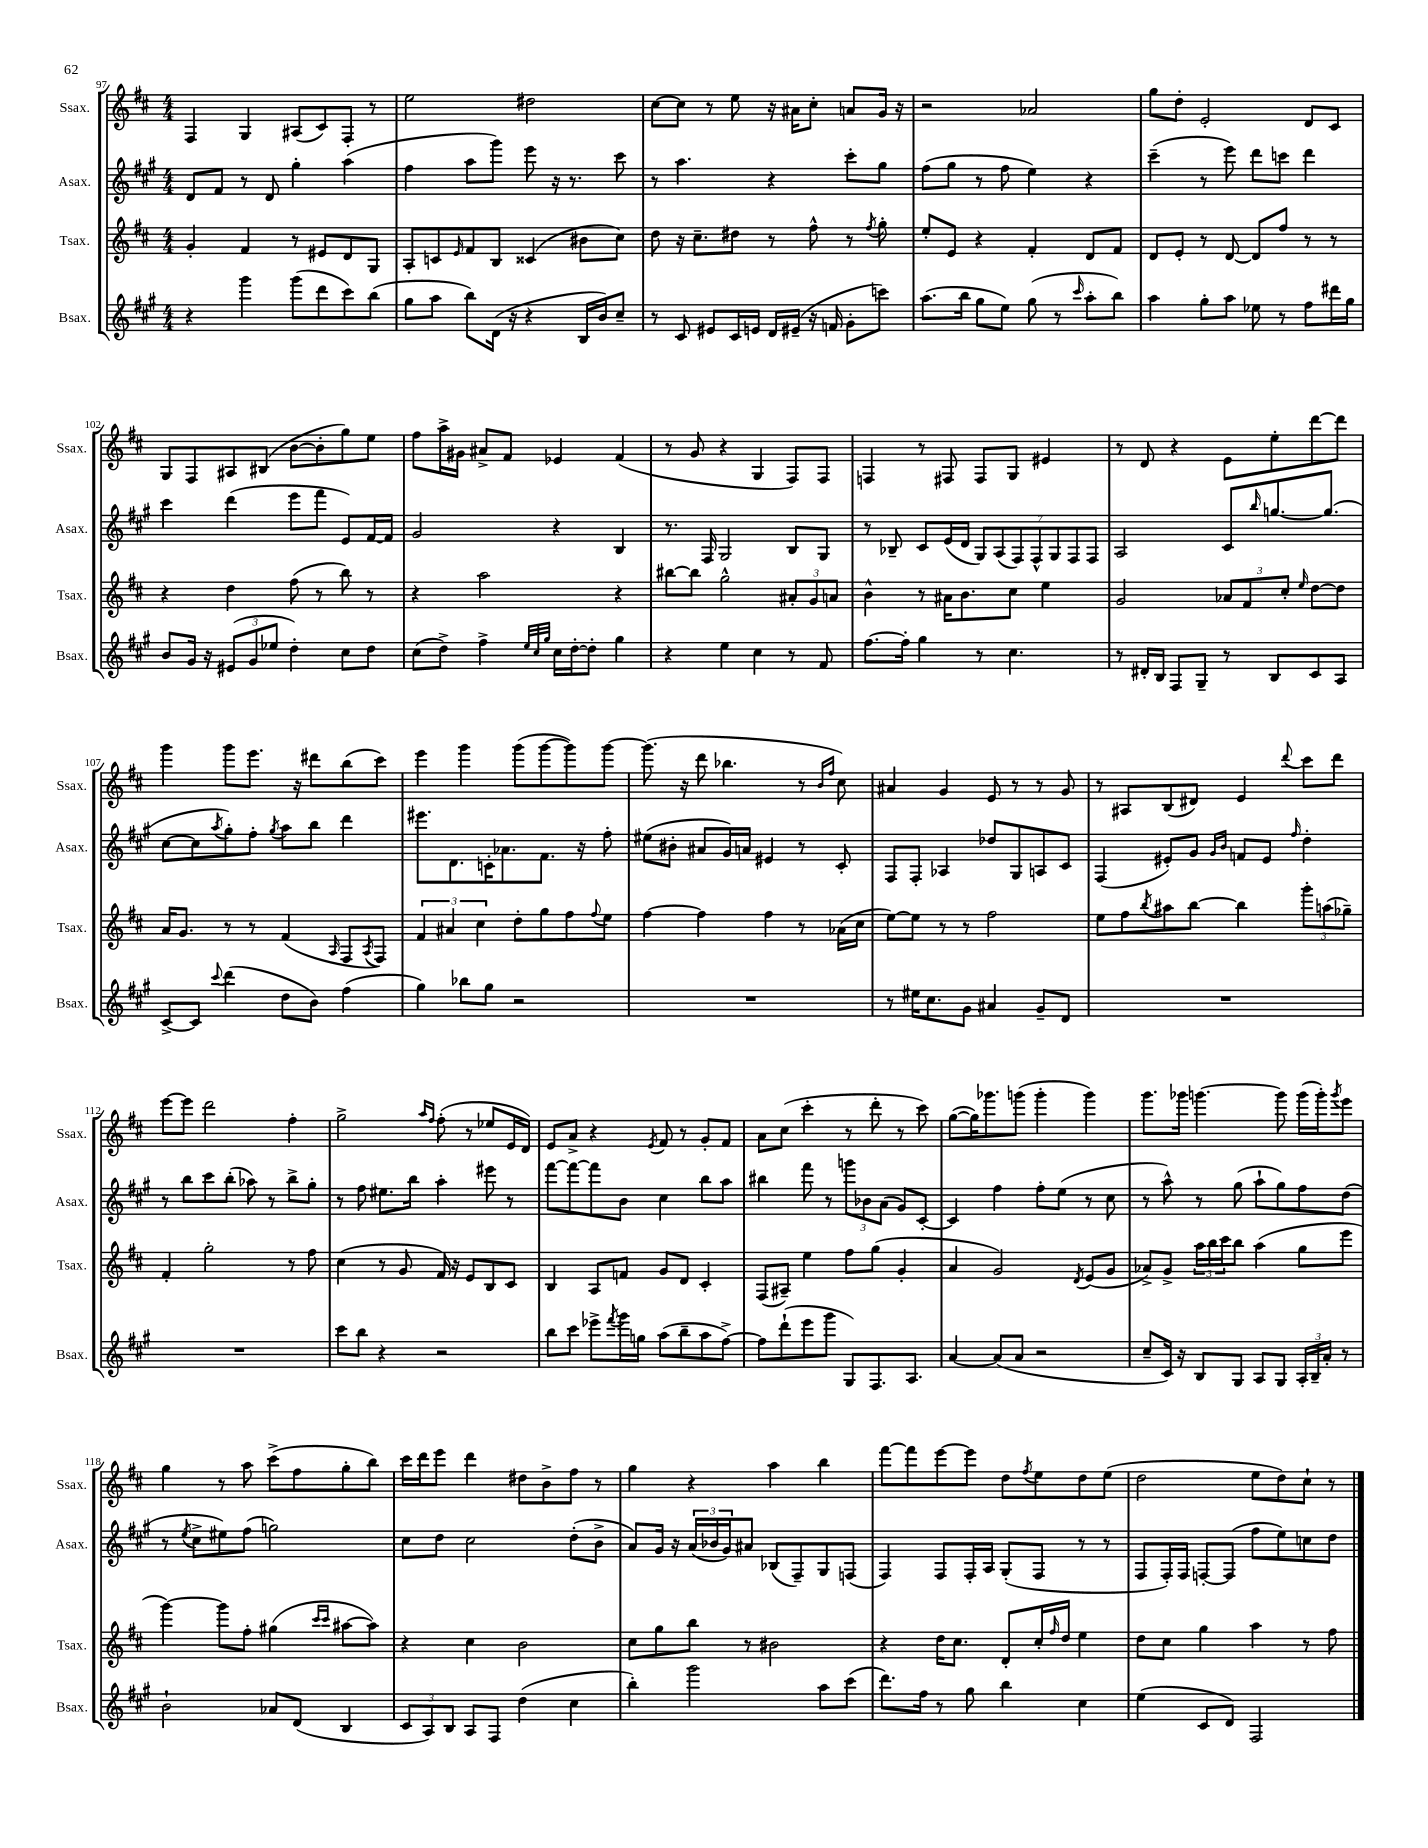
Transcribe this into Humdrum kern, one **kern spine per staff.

**kern	**kern	**kern	**kern
*staff4	*staff3	*staff2	*staff1
*clefG2	*clefG2	*clefG2	*clefG2
*k[f#c#g#]	*k[f#c#]	*k[f#c#g#]	*k[f#c#]
*M4/4	*M4/4	*M4/4	*M4/4
4r	4g'/	8d/L	4F#/
.	.	8f#/J	.
4ggg#\	4f#/	8r	4G/
.	.	8d/	.
(8ggg#\L	8r	4gg#'\	(8A#/L
8ddd\	8e#/L	.	8c#/)
8ccc#\)	8d/	(4aa\	8F#'/J
(8bb\J	8G/J	.	8r
=	=	=	=
8gg#\L	8A'/L	4ff#\	2ee\
8aa\J	8c/	.	.
.	16qqe/	.	.
8bb\L)	8f#/	8aa\L	.
(16d\Jk	8B/J	8ggg#\J)	.
16r	.	.	.
4r	(4c##/	8eee\	2dd#\
.	.	16r	.
.	.	8.r	.
16B/LL	8b#\L	.	.
16b/J)	.	.	.
8cc#~/J	8cc#\J)	8ccc#\	.
=	=	=	=
8r	8dd\	8r	[8cc#\L
8c#/	16r	4.aa\	8cc#\]J
.	8.cc#~\L	.	.
8e#/L	.	.	8r
16c#/L	8dd#\J	.	8ee\
16e/JJ	.	.	.
16d/LL	8r	4r	16r
(16e#~/JJ	.	.	16a#\LK
16r	8ff#^^\	.	8cc#'\J
16f/	.	.	.
8g#'\L	8r	8ccc#'\L	8a/L
.	8qff#/	.	.
8ccc\J)	8gg'\	8gg#\J	16g/Jk
.	.	.	16r
=	=	=	=
(8.aa\L	8ee'/L	(8ff#\L	2r
.	8e/J	8gg#\J	.
16bb\Jk	.	.	.
8gg#\L	4r	8r	.
8ee\J)	.	8ff#\	.
(8gg#\	4f#'/	4ee\)	2a-/
8r	.	.	.
16qqccc#/	.	.	.
8aa'\L	8d/L	4r	.
8bb\J)	8f#/J	.	.
=	=	=	=
4aa\	8d/L	(4ccc#~\	8gg\L
.	8e'/J	.	8dd'\J
8gg#'\L	8r	8r	2e'/
8aa\J	[8d/	8eee\)	.
8ee-\	8d/]L	8ddd\L	.
8r	8ff#/J	8ccc\J	.
8ff#\L	8r	4ddd\	8d/L
16ddd#\L	8r	.	8c#/J
16gg#\JJ	.	.	.
=	=	=	=
8b/L	4r	4ccc#\	8G/L
16g#/Jk	.	.	8F#/
16r	.	.	.
(12e#/L	4dd\	(4ddd\	8A#/
12g#/	.	.	.
.	.	.	(8B#/J
12ee-/J	.	.	.
4dd'\)	(8ff#\	8eee\L	[8b\L
.	8r	8fff#\J	8b'\]
8cc#\L	8bb\)	8e/L)	8gg\)
8dd\J	8r	[16f#/L	8ee\J
.	.	16f#/]JJ	.
=	=	=	=
(8cc#\L	4r	2g#/	8ff#\L
8dd^\J)	.	.	16aa^\L
.	.	.	16g#\JJ
4ff#^\	2aa\	.	8a#^/L
.	.	.	8f#/J
32qqee/LLL	.	.	.
32qqcc#/	.	.	.
32qqgg#/JJJ	.	.	.
16cc#\LL	.	4r	4e-/
[16dd'\J	.	.	.
8dd'\]J	.	.	.
4gg#\	4r	4B/	(4f#/
=	=	=	=
4r	[8bb#\L	8.r	8r
.	8bb#\]J	.	8g/
.	.	16F#/	.
4ee\	2gg^^\	2G#/	4r
4cc#\	.	.	4G/
8r	12a#'/L	8B/L	8F#/L)
.	12g/	.	.
8f#/	.	8G#/J	8F#/J
.	12a/J	.	.
=	=	=	=
[8.ff#\L	4b^^\	8r	4F/
.	.	8B-~/	.
16ff#'\]Jk	.	.	.
4gg#\	8r	8c#/L	8r
.	16a#\LK	(16e/L	8F#/
.	8.b\	16d/JJ	.
8r	.	14G#/L)	8F#/L
.	.	(14A/	.
4.cc#\	8cc#\J	.	8G/J
.	.	14F#/)	.
.	.	14F#^^/	.
.	4ee\	.	4e#/
.	.	14G#/	.
.	.	14F#/	.
.	.	14F#/J	.
=	=	=	=
8r	2g/	2A/	8r
16d#'/LL	.	.	8d/
16B/JJ	.	.	.
8F#/L	.	.	4r
8G#~/J	.	.	.
8r	12a-/L	8c#/L	8e\L
.	12f#/	.	.
.	.	16qqbb/	.
8B/L	.	[8.gg/	8ee'\
.	12cc#'/J	.	.
.	16qqee/	.	.
8c#/	[8dd\L	.	[8ddd\
.	.	(8.gg/]J	.
8A/J	8dd\]J	.	8ddd\]J
=	=	=	=
[8c#^/L	16a/LK	[8cc#\L	4ggg\
.	8.g/J	.	.
8c#/]J	.	8cc#\]	.
8qqccc#/	.	8qaa/	.
(4ddd\	8r	8gg#'\)	8ggg\L
.	8r	8ff#'\J	8.eee\J
.	.	8qgg#/	.
8dd\L	(4f#/	8aa\L	.
.	.	.	16r
8b\J)	.	8bb\J	8ddd#\L
.	16qqA/	.	.
(4ff#\	8F#/L	4ddd\	(8bb\
.	8qA/	.	.
.	8F#/J)	.	8ccc#\J)
=	=	=	=
4gg#\)	6f#/	8.eee#\L	4eee\
.	6a#/	.	.
.	.	8.d\	.
8bb-\L	.	.	4ggg\
.	6cc#\	.	.
8gg#\J	.	16c'\K	.
.	.	8.a-\	.
2r	8dd'\L	.	(8ggg\L
.	8gg\	8.f#\J	[8ggg\
.	8ff#\	.	8ggg\])
.	.	16r	.
.	8qqff#/	.	.
.	8ee\J	8ff#'\	[8ggg\J
=	=	=	=
1r	[4ff#\	(8ee#\L	(8.ggg\]
.	.	8b#'\J	.
.	.	.	16r
.	4ff#\]	8a#/L	8ddd\
.	.	16g#/L)	4.bb-\
.	.	16a/JJ	.
.	4ff#\	4e#/	.
.	8r	8r	8r
.	.	.	16qqb/LL
.	.	.	16qqff#/JJ
.	(16a-\LL	8c#'/	8cc#\)
.	16cc#\JJ	.	.
=	=	=	=
8r	[8ee\L)	8F#/L	4a#/
16ee#\LK	8ee\]J	8F#'/J	.
8.cc#\	.	.	.
.	8r	4A-/	4g/
8g#\J	8r	.	.
4a#/	2ff#\	8dd-/L	8e/
.	.	8G#/	8r
8g#~/L	.	8A/	8r
8d/J	.	8c#/J	8g/
=	=	=	=
1r	8ee\L	(4F#/	8r
.	8ff#\	.	8A#/L
.	8qbb/	.	.
.	8aa#\	8e#'/L)	(8B/
.	[8bb\J	8g#/J	8d#/J)
.	.	16qqg#/LL	.
.	.	16qqb/JJ	.
.	4bb\]	8f/L	4e/
.	.	8e#/J	.
.	.	16qqff#/	8qqddd/
.	12ggg'\L	4dd'\	8ccc#\L
.	(12aa\	.	.
.	.	.	8ddd\J
.	12gg-~\J)	.	.
=	=	=	=
1r	4f#'/	8r	[8eee\L
.	.	8bb\L	8eee\]J
.	2gg'\	8ccc#\	2ddd\
.	.	(8bb'\J	.
.	.	8aa-\)	.
.	.	8r	.
.	8r	8bb^\L	4ff#'\
.	8ff#\	8gg#'\J	.
=	=	=	=
8ccc#\L	(4cc#\	8r	2gg^\
8bb\J	.	8ff#\	.
4r	8r	8.ee#\L	.
.	8g/	.	.
.	.	16bb\Jk	.
.	.	.	16qqaa/LL
.	.	.	16qqff#/JJ
2r	16f#/)	4aa'\	(8ff#'\
.	16r	.	.
.	8e/L	.	8r
.	8B/	8eee#\	8ee-/L
.	8c#/J	8r	16e/L
.	.	.	16d/JJ)
=	=	=	=
8bb\L	4B/	[8fff#\L	8e/L
8ccc#\J	.	8fff#\_	8a^/J
8eee-^\L	8A/L	8fff#\]	4r
8qfff#/	.	.	.
16ggg#\L	8f/J	8b\J	.
16gg\JJ	.	.	.
.	.	.	8qe/
(8aa\L	8g/L	4cc#\	8f#/
8bb~\	8d/J	.	8r
8aa\	4c#'/	8bb\L	8g'/L
[8ff#^\J)	.	8aa\J	8f#/J
=	=	=	=
8ff#\]L	(8F#/L	4bb#\	8a\L
(8ddd`\	8A#~/J)	.	(8cc#\J
8eee\	4ee\	8fff#\	4ccc#'\
8ggg#\J	.	8r	.
8G#/L)	8ff#\L	12ggg\L	8r
.	.	12b-\	.
8.F#/	(8gg\J	.	8ddd'\
.	.	(12a\J	.
.	4g'/	8g#/L)	8r
8.A/J	.	.	.
.	.	[8c#'/J	8ccc#\)
=	=	=	=
[4a/	4a/	4c#/]	([8gg\L
.	.	.	16gg\]K)
.	.	.	8.ggg-\
(8a/]L	2g/)	4ff#\	.
8a/J	.	.	(8ggg\J
2r	.	8ff#'\L	4ggg'\
.	.	(8ee\J	.
.	8qd/	.	.
.	(8e/L	8r	4ggg\)
.	8g/J	8cc#\	.
=	=	=	=
8cc#~/L	8a-^/L)	8r	8.ggg\L
16c#/Jk)	8g^/J	8aa^^\)	.
16r	.	.	16ggg-\Jk
8B/L	24aa\LL	8r	[4.ggg\
.	24bb\	.	.
.	24ccc#\J	.	.
8G#/J	8bb\J	(8gg#\	.
8A/L	(4aa\	8aa`\L	.
8G#/J	.	8gg#\)	8ggg\]
24A'/LL	8gg\L	8ff#\	(16ggg\LL
24B~/	.	.	.
.	.	.	16ggg'\J)
24a'/JJ	.	.	.
.	.	.	8qggg/
8r	8eee\J	(8dd\J	8eee\J
=	=	=	=
2b`\	[4ggg\)	8r	4gg\
.	.	8qee/	.
.	.	8cc#^\L	.
.	8ggg\]L	8ee#\)	8r
.	8ff#'\J	(8ff#\J	8aa\
8a-/L	(4gg#\	2gg\)	(8ccc#^\L
(8d/J	.	.	8ff#\
.	16qqccc#/LL	.	.
.	16qqccc#/JJ	.	.
4B/	[8aa#\L	.	8gg'\
.	8aa#\]J)	.	8bb\J)
=	=	=	=
12c#/L	4r	8cc#\L	16ccc#\LL
.	.	.	16ddd\J
12A/)	.	.	.
.	.	8dd\J	8eee\J
12B/J	.	.	.
8A/L	4cc#\	2cc#\	4ddd\
8F#/J	.	.	.
(4dd\	2b\	.	8dd#\L
.	.	.	8b^\
4cc#\	.	(8dd'\L	8ff#\J
.	.	8b^\J	8r
=	=	=	=
4bb'\)	8cc#\L	8a/L)	4gg\
.	8gg\	16g#/Jk	.
.	.	16r	.
2ggg#\	8bb\J	(24a/LL	4r
.	.	24b-/	.
.	.	24g#/J)	.
.	8r	8a#/J	.
.	2b#\	(8B-/L	4aa\
.	.	8F#~/)	.
8aa\L	.	8G#/	4bb\
(8ccc#\J	.	(8F/J	.
=	=	=	=
8.ddd\L)	4r	4F#/)	[8fff#\L
.	.	.	8fff#\]
16ff#\Jk	.	.	.
8r	16dd\LK	8F#/L	[8eee\
.	8.cc#\J	.	.
8gg#\	.	16F#'/L	8eee\]J
.	.	16A/JJ	.
4bb\	8d'/L	(8G#'/L	8dd\L
.	.	.	8qff#/
.	16cc#'/L	8F#/J	8ee\
.	16qqff#/	.	.
.	16dd/JJ	.	.
4cc#\	4ee\	8r	8dd\
.	.	8r	(8ee\J
=	=	=	=
(4ee\	8dd\L	8F#/L	2dd\
.	8cc#\J	16F#'/L)	.
.	.	16F#/JJ	.
8c#/L	4gg\	[8F'/L	.
8d/J)	.	(8F/]J	.
2F#/	4aa\	8ff#\L	8ee\L
.	.	8ee\)	8dd\)
.	8r	8cc\	8cc#`\J
.	8ff#\	8dd\J	8r
==	==	==	==
*-	*-	*-	*-
